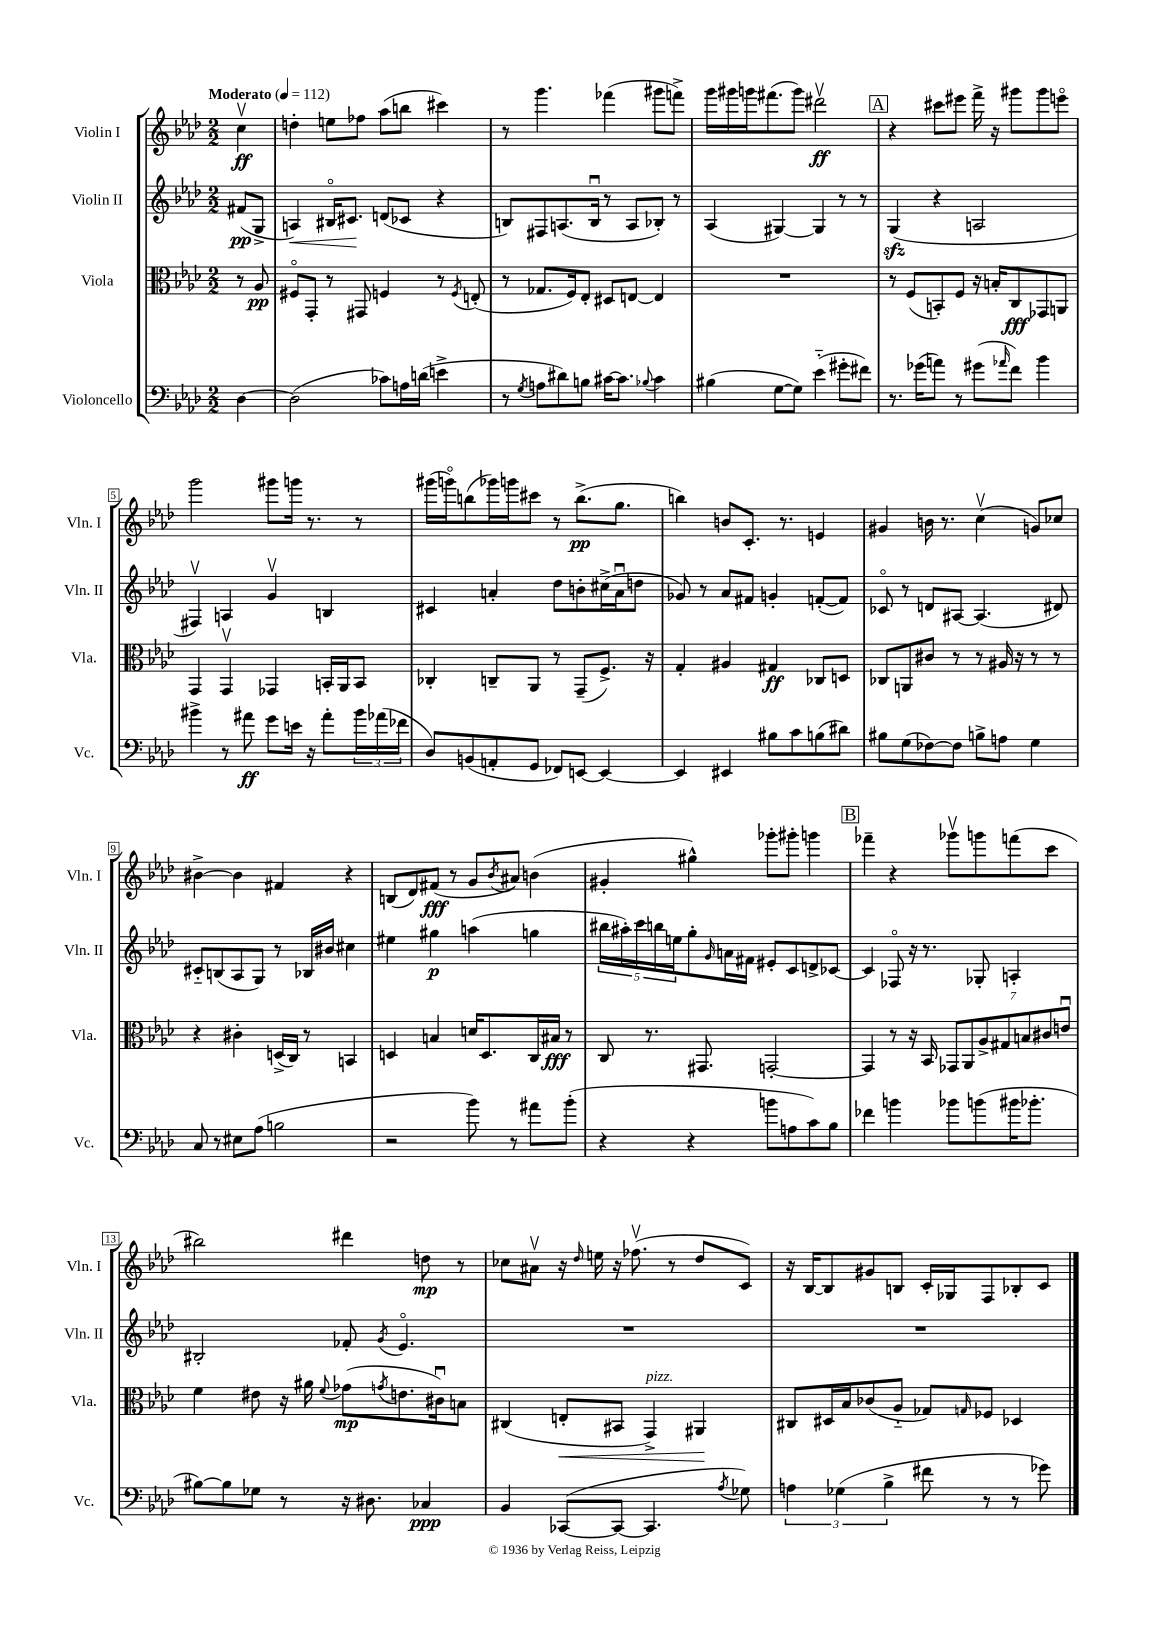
<<
\new StaffGroup <<
\new Staff = "s0" \with { instrumentName = "Violin I" shortInstrumentName = "Vln. I" } {
    \clef treble \key aes \major \numericTimeSignature \time 2/2 \partial 4 \tempo "Moderato" 4 = 112
    c''4\upbow\ff |
    d''4-. e''8 fes''8 aes''8( b''8 cis'''4) |
    r8 g'''4. fes'''4( gis'''8 f'''8->) |
    g'''16 gis'''16 g'''16 fis'''8.( g'''8) dis'''2\upbow\ff |
    \mark \markup { \box "A" } r4 cis'''8 eis'''8 f'''16-> r16 gis'''8 gis'''8 e'''8\flageolet |
    g'''2 gis'''8 g'''16 r8. r8 |
    gis'''16( g'''16\flageolet) b''8( ges'''16) g'''16 cis'''8 r8 b''8.->\pp( g''8. |
    b''4) b'8 c'8.-. r8. e'4 |
    gis'4 b'16 r8. c''4\upbow( g'8) ces''8 |
    bis'4~-> bis'4 fis'4 r4 |
    b8( des'8) fis'8\fff( r8 g'8 \acciaccatura { bes'8 } ais'8) b'4( |
    gis'4-. gis''4-^) ges'''8-. gis'''8-. g'''4 |
    \mark \markup { \box "B" } fes'''4-- r4 ges'''8\upbow g'''8 f'''8( c'''8 |
    bis''2) dis'''4 d''8\mp r8 |
    ces''8 ais'8\upbow r16 \grace { des''16 } e''16 r16 fes''8.\upbow( r8 des''8 c'8) |
    r16 bes16~ bes8 gis'8 b8 c'16-. ges16 f8 bes8-. c'8 \bar "|." |
}
\new Staff = "s1" \with { instrumentName = "Violin II" shortInstrumentName = "Vln. II" } {
    \clef treble \key aes \major \numericTimeSignature \time 2/2 \partial 4
    fis'8\pp( g8-> |
    a4\<) bis16\flageolet cis'8.\! d'8( ces'8 r4 |
    b8) fis8 a8.( b16\downbow r8 a8 bes8-.) r8 |
    aes4( gis4~) gis4 r8 r8 |
    \mark \markup { \box "A" } g4\sfz( r4 a2 |
    fis4\upbow) a4 g'4\upbow b4 |
    cis'4 a'4-. des''8 b'8-. cis''16->( a'16\downbow d''8 |
    ges'8) r8 aes'8 fis'8 g'4-. f'8~-.( f'8) |
    ces'8\flageolet r8 d'8 ais8~ ais4.( dis'8) |
    cis'8-_ b8( aes8 g8) r8 bes16 bis'16 cis''4 |
    eis''4 gis''4\p a''4( g''4 |
    \tuplet 5/4 { bis''16 ais''16-.) c'''16 b''16 e''16 } g''8-. \grace { g'16 } a'16 fis'16 eis'8-. c'8 d'8-> ces'8~ |
    \mark \markup { \box "B" } ces'4 fes8\flageolet r16 r8. ges8-. a4-. |
    bis2-. fes'8-. \acciaccatura { g'8 } ees'4.\flageolet |
    R1 |
    R1 \bar "|." |
}
\new Staff = "s2" \with { instrumentName = "Viola" shortInstrumentName = "Vla." } {
    \clef alto \key aes \major \numericTimeSignature \time 2/2 \partial 4
    r8 aes8\pp |
    fis8\flageolet g,8-. r8 gis,8 f4 r8 \acciaccatura { f8 } e8-.( |
    r8 ges8. f16) ees8-. dis8 e8~ e4 |
    R1 |
    \mark \markup { \box "A" } r8 f8( b,8-.) f8 r16 b16-. c8\fff ges,8 a,8 |
    g,4 g,4\upbow ges,4 b,16-. aes,16 b,8 |
    ces4-. c8-- aes,8 r8 g,8--( f8.->) r16 |
    g4-. ais4 gis4\ff ces8 d8 |
    ces8 a,8 cis'8 r8 r8 ais16 r16 r8 r8 |
    r4 cis'4-. d16->( c16) r8 b,4 |
    d4 b4 d'16 d8. c16 bis16\fff r8 |
    c8 r8. gis,8. g,2~-. |
    \mark \markup { \box "B" } g,4 r8 r16 bes,16 \tuplet 7/4 { ges,8 aes,8 aes8-> gis8 b8 cis'8 e'8\downbow } |
    f'4 eis'8 r16 ais'16 \appoggiatura { f'8 } ges'8\mp( \acciaccatura { g'8 } e'8. cis'16\downbow) b8 |
    cis4( e8-.\< bis,8 g,4->^\markup { \italic "pizz." }) ais,4\! |
    cis8 dis16 bes16 ces'8( aes8-_ ges8) \grace { g16 } fes8 des4 \bar "|." |
}
\new Staff = "s3" \with { instrumentName = "Violoncello" shortInstrumentName = "Vc." } {
    \clef bass \key aes \major \numericTimeSignature \time 2/2 \partial 4
    des4~ |
    des2( ces'8) a16 d'16( e'4-> |
    r8 \acciaccatura { g8 } a8 dis'8) b8 cis'16~ cis'8. \appoggiatura { bes8 } cis'4 |
    bis4( g8~ g8) ees'4-_( gis'8-. fis'8) |
    \mark \markup { \box "A" } r8. ges'16( a'8) r8 gis'8( \grace { aes'16 } f'8) bes'4 |
    bis'4-> r8 ais'8\ff g'8 e'16 r16 ais'8-. \tuplet 3/2 { bis'16 aes'16( fes'16 } |
    des8) b,8( a,8-. g,8 fes,8) e,8~ e,4~ |
    e,4 eis,4 bis8 c'8 b8( dis'8) |
    bis8 g8( fes8~) fes8 b8-> a8 g4 |
    c8 r8 eis8 aes8( b2 |
    r2 bes'8) r8 ais'8 bes'8-.( |
    r4 r4 b'8 a8 c'8) bes8 |
    \mark \markup { \box "B" } fes'4 b'4 bes'8 b'8( bis'16 bes'8.-. |
    bis8~) bis8 ges8 r8 r16 dis8. ces4\ppp |
    bes,4 ces,8~( ces,8~ ces,4. \acciaccatura { aes8 } ges8) |
    \tuplet 3/2 { a4 ges4( bes4-> } fis'8 r8 r8 ges'8) \bar "|." |
}
>>
>>
\layout { \context { \Score \override BarNumber.stencil = #(make-stencil-boxer 0.1 0.3 ly:text-interface::print) } }
